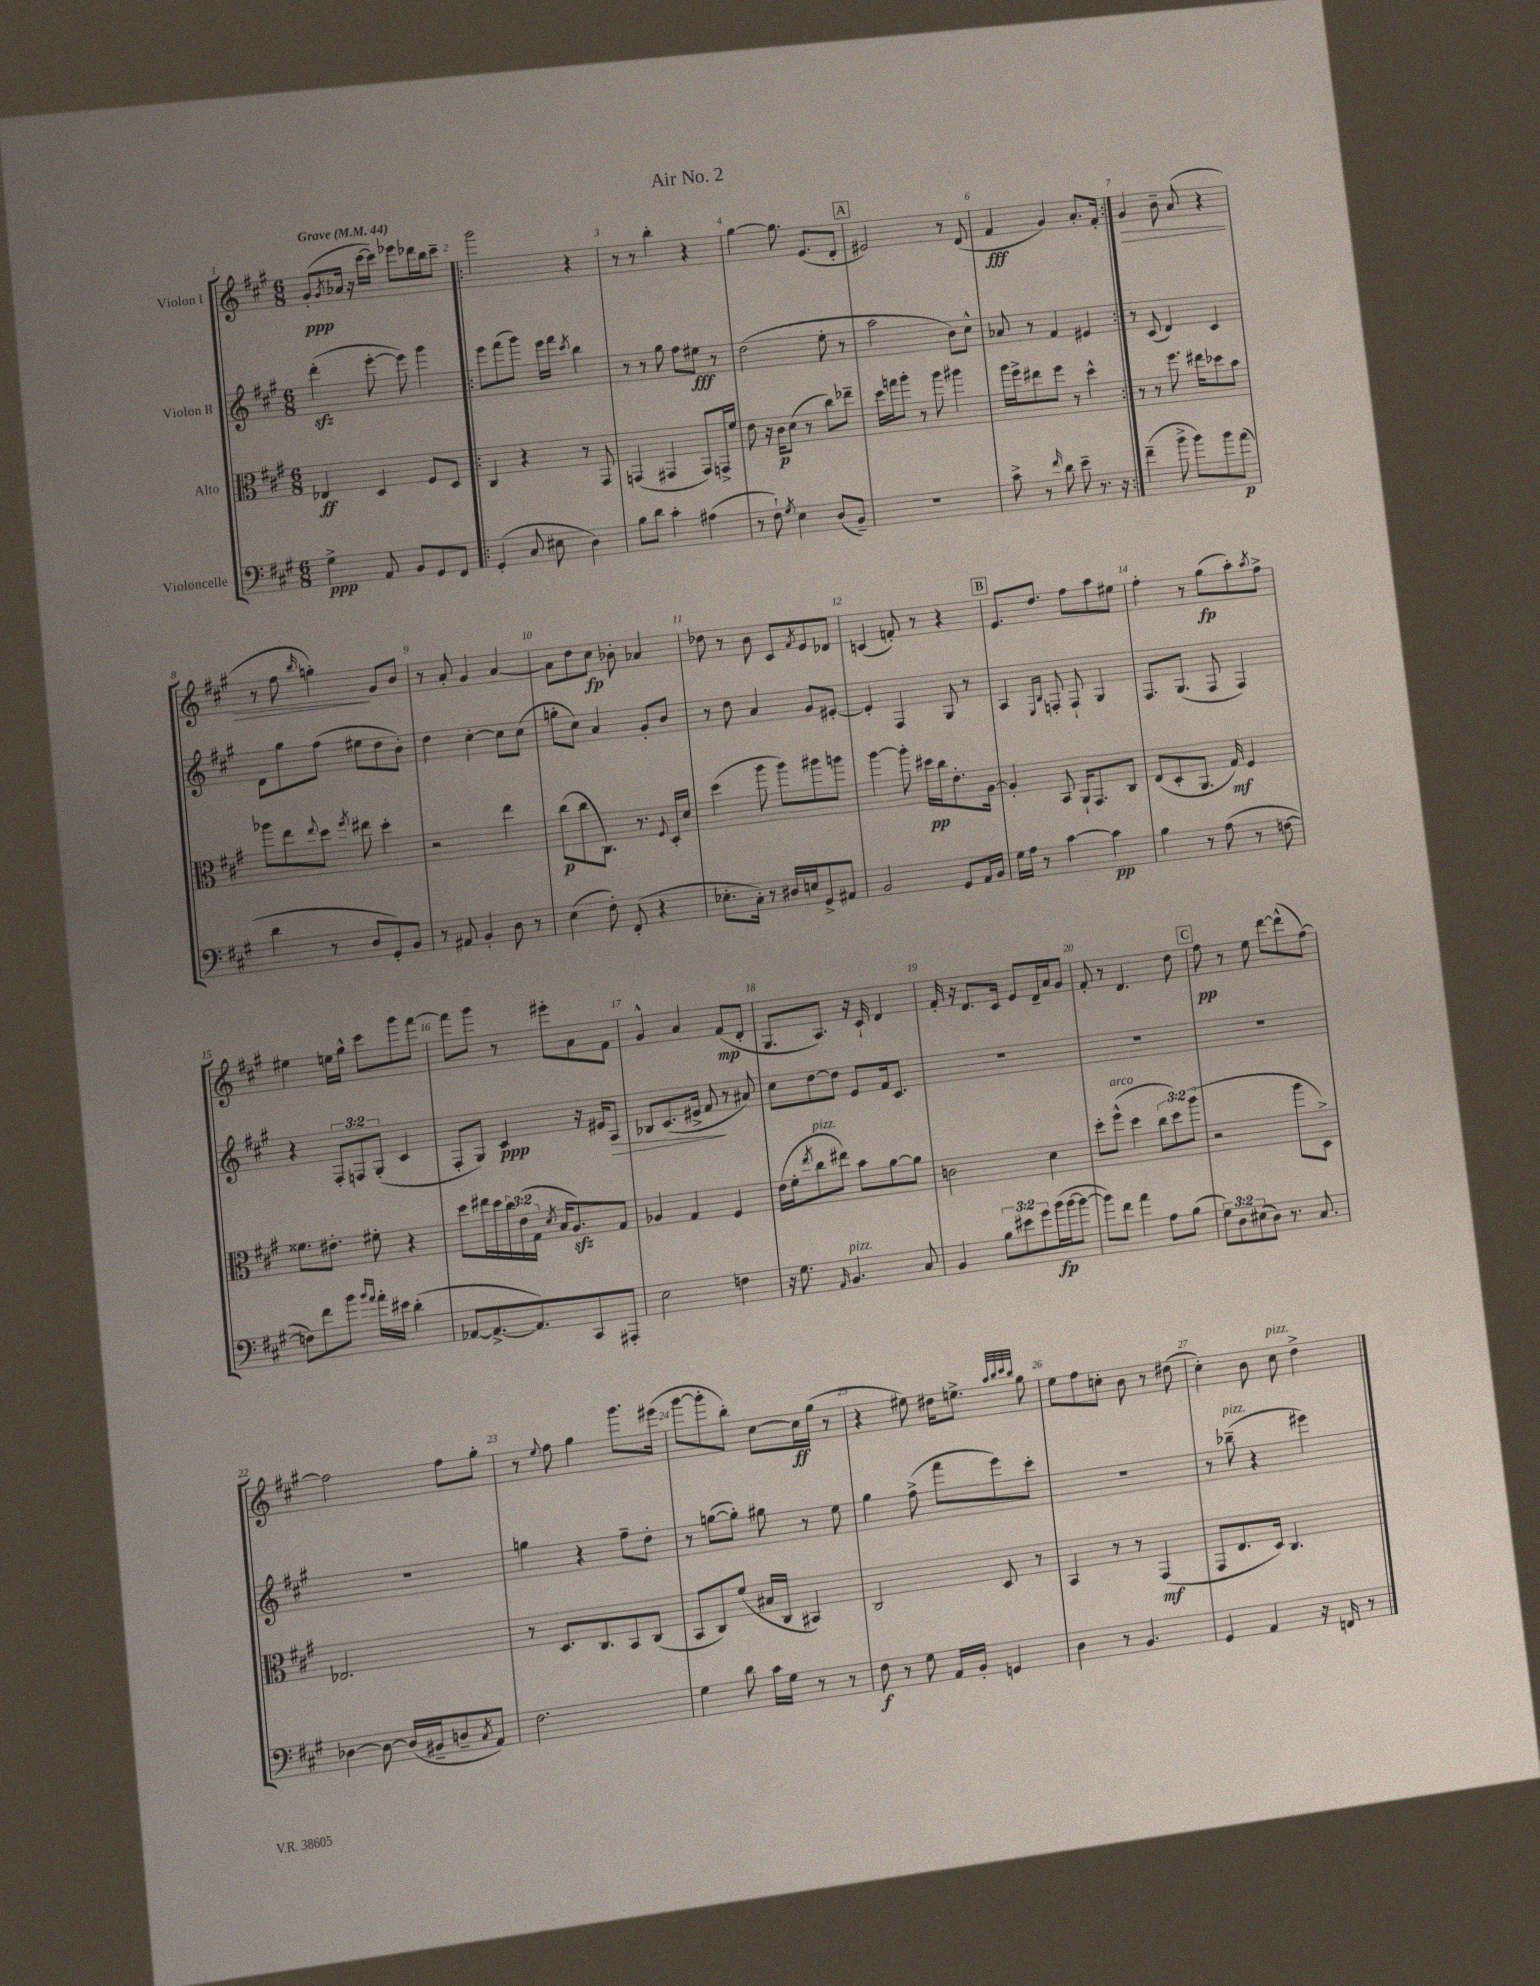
\header { title = "Air No. 2" }
<<
\new StaffGroup <<
\new Staff = "s0" \with { instrumentName = "Violon I" } {
    \clef treble \key a \major \numericTimeSignature \time 6/8 \tempo "Grave" 4 = 44
    gis'8-.\ppp( \acciaccatura { gis'8 } aes'16 r16 cis'''16~ cis'''16) ees'''8 des'''16 b''16 cis'''8-- |
    \repeat volta 2 { gis'''2 r4 |
    r8 r8 b''4-. r4 |
    gis''4~ gis''8. e'8.( d'8-. |
    \mark \markup { \box "A" } eis'2) r8 d'8( |
    fis'4\fff gis'4) a'8.-. fis'16-. | }
    gis'4\> b'8-- a'8( r4 |
    r8 fis''8 \grace { b''16 } g''4-.\!) gis'8 b'8 |
    r8 a'8-. gis'4 a'4~ |
    a'8 d''8 cis''8\fp bes'8-. aes'4 |
    des''8 r8 b'8 cis'8 \acciaccatura { fis'8 } e'8 des'8 |
    c'4( f'8-.) r8 r4 |
    \mark \markup { \box "B" } e'8. d''8. fis''8 a''8 eis''8 |
    fis''4-. r8 gis''8\fp( a''8-.) \acciaccatura { a''8 } fis''8-> |
    eis''4 e''16 gis''16-^ cis'''8 gis'''8 fis'''8~ |
    fis'''8 gis'''8 r8 eis'''8-. a'8 fis'8 |
    gis'4-^ a'4 fis'8\mp( d'8-. |
    gis8. a8.) r16 cis'16-! d'4 |
    fis'16-. r16 d'8. cis'16 e'8 d'16-- a'16 gis'8 |
    fis'8-. r8 d'4. d''8 |
    \mark \markup { \box "C" } fis''8\pp r8 e''8 d'''8~ d'''8-^( fis''8~) |
    fis''2 fis''8 gis''8-. |
    r8 \appoggiatura { e''8 } fis''8 gis''4 gis'''8. eis'''16( |
    gis'''8~ gis'''8-. b''8-.) cis''8~ cis''16\ff gis''16( r8 |
    r4 eis''8) dis''16 e''8.-> \grace { a''32 b''32 cis'''32 b''32 } gis''8 |
    e''8 fis''8 c''8-. b'8 r8 dis''8( |
    cis''4-.) b'8 cis''8^\markup { \italic "pizz." } d''4-> \bar "|." |
}
\new Staff = "s1" \with { instrumentName = "Violon II" } {
    \clef treble \key a \major \numericTimeSignature \time 6/8 \override Staff.TupletNumber.text = #tuplet-number::calc-fraction-text
    d'''4-.\sfz( e'''8~-. e'''8) gis'''4 |
    \repeat volta 2 { e'''8 fis'''8( gis'''8) e'''16 fis'''16 \acciaccatura { cis'''8 } b''4 |
    r8 r8 gis''8 fis''8 eis''8\fff r8 |
    d''2( e''8-. r8 |
    \mark \markup { \box "A" } a''2 b'8) cis''8-^ |
    aes'8 r8 fis'4 eis'4 | }
    r8 cis'8( d'4) cis'4 |
    d'8 gis''8 fis''8( eis''8 d''8 b'8-.) |
    d''4 cis''4~-. cis''8 cis''8( |
    g''8-. cis''8) a'4 gis'8-. b'8 |
    r8 d''8 a'4 gis'8 eis'8~-. |
    eis'4-. fis4 gis8 r8 |
    \mark \markup { \box "B" } a4 \grace { e16 b16 } f8-. f8-! gis4 |
    fis8. gis8.( fis8 fis4) |
    r4 \tuplet 3/2 { fis8-. f8 gis8-.( } cis'4 |
    fis8-. gis8) cis'4\ppp r16 eis'16 a8\> |
    bes8 cis'8.( eis'16-> fis'8\! r8 ais'8) |
    cis''8 d''8~ d''8 e'8 fis'16 cis'8. |
    R2. |
    R2. |
    \mark \markup { \box "C" } R2. |
    R2. |
    g''4 r4 fis''8-- d''8-. |
    r8 g''8~( g''8-.) gis''8 r8 e''8 |
    gis''4 fis''8->( fis'''8 e'''8) cis'''8-. |
    R2. |
    r8 bes''8--^\markup { \italic "pizz." }( r4 eis'''4) \bar "|." |
}
\new Staff = "s2" \with { instrumentName = "Alto" } {
    \clef alto \key a \major \numericTimeSignature \time 6/8 \override Staff.TupletNumber.text = #tuplet-number::calc-fraction-text
    ees4\ff d4 fis8 d8 |
    \repeat volta 2 { cis4 r4 r8 gis,8 |
    g,4( gis,4 gis,8) g,16-> fis'16 |
    e'8 r16 cis'16\p d'8( r8 cis''8) ees''8-- |
    \mark \markup { \box "A" } d''16 g''16 a''8-. r8 a''8 ais''4 |
    a''16 fis''16-> eis''8 fis''8 r8 d''4-^ | }
    r8 r8 fis''8. eis''16 des''8 b'8 |
    aes''8 e''8 \appoggiatura { e''8 } d''8 \acciaccatura { fis''8 } eis''8 d''4-. |
    r2 e''4 |
    cis''8\p( cis''8 cis8.) r8. \appoggiatura { fis8 } d16-. d'16 |
    d''4( a''8 a''8) ais''8 a''8 |
    a''4~ a''8-. dis''16\pp cis''16 e'8.-. a16~ |
    \mark \markup { \box "B" } a4-. b,8 a,16-! gis,8. cis8 |
    e8( d8-. a,8. gis16\mf) fis4 |
    fisis'8. eis'8.-. fis'8-. r4 |
    d''8 eis''16 d''16 \tuplet 3/2 { cis''16 e'16( gis16 } \acciaccatura { d'8 } b16 a8.\sfz) gis8 |
    aes4 gis4 fis4 |
    e'16( fis'16-. \acciaccatura { e''8 } cis''8^\markup { \italic "pizz." } eis''8) b'8 a'8~ a'8 |
    c'2 d'4 |
    d''8-. fis''8-^^\markup { \italic "arco" }( d''4 \tuplet 3/2 { cis''8 d''8) a''8( } |
    \mark \markup { \box "C" } r2 a''8 d8->) |
    ees2. |
    r8 d8. cis8. b,8 cis8( |
    b,8 cis8) fis'8( bis16 cis16 bis,4) |
    cis2 d8 r8 |
    b,4 r8 r8 gis,4\mf( |
    gis,8 e8. d16) cis4. \bar "|." |
}
\new Staff = "s3" \with { instrumentName = "Violoncelle" } {
    \clef bass \key a \major \numericTimeSignature \time 6/8 \override Staff.TupletNumber.text = #tuplet-number::calc-fraction-text
    gis4->\ppp a,8 b,8 gis,8 fis,8 |
    \repeat volta 2 { gis,4-.( cis8 eis8 d4) |
    b8 d'8 cis'4-. ais4( |
    r8 fis8-!) \acciaccatura { gis8 } e4 d8( b,8--) |
    \mark \markup { \box "A" } R2. |
    cis'8-> r8 \grace { fis'16 } d'8 e'8-- r8. r16 | }
    fis'4--( b'8-> b'8) b'8 a'8\p( |
    d'4 r8 d8 gis,8-.) b,8 |
    r8 ais,8 b,4-. d8 r8 |
    e4( fis8-.) fis,8-.( r4 |
    ees8.-. cis16-.) r8 dis16 e16 gis,8-> ais,8 |
    b,2 gis,8 a,16 b,16 |
    \mark \markup { \box "B" } gis16 a16 r8 cis'4~ cis'4\pp |
    b4 r8 a8( r8 f8~ |
    f8) fis'8 b'8 \grace { b'16 a'16 } a'16-. eis'16 d'4-.( |
    aes,8~ aes,8.~-> aes,8.) cis,8 ais,,8-. |
    e2 f4 |
    r16 gis8. \grace { a,16 } b,4.^\markup { \italic "pizz." } cis8 |
    b,4 \tuplet 3/2 { b8 eis'8 gis'8 } b'16\fp( b'16~ b'8~ |
    b'8) fis'8 a'4 a8 b8( |
    \mark \markup { \box "C" } \tuplet 3/2 { gis8) d8 eis8( } d8) r8. cis8. |
    des4~ des8~ des16( bis,16-- d8-- \acciaccatura { cis8 } a,8) |
    fis2. |
    gis4 d'8 cis'16 gis16 r8 r8 |
    fis8\f r8 gis8 a,16 b,16-. g,4 |
    d4 r8 b,4. |
    gis,4 a,4 r16 f,16 r8 \bar "|." |
}
>>
>>
\layout { \context { \Score \override BarNumber.break-visibility = ##(#f #t #t) barNumberVisibility = #all-bar-numbers-visible } }
